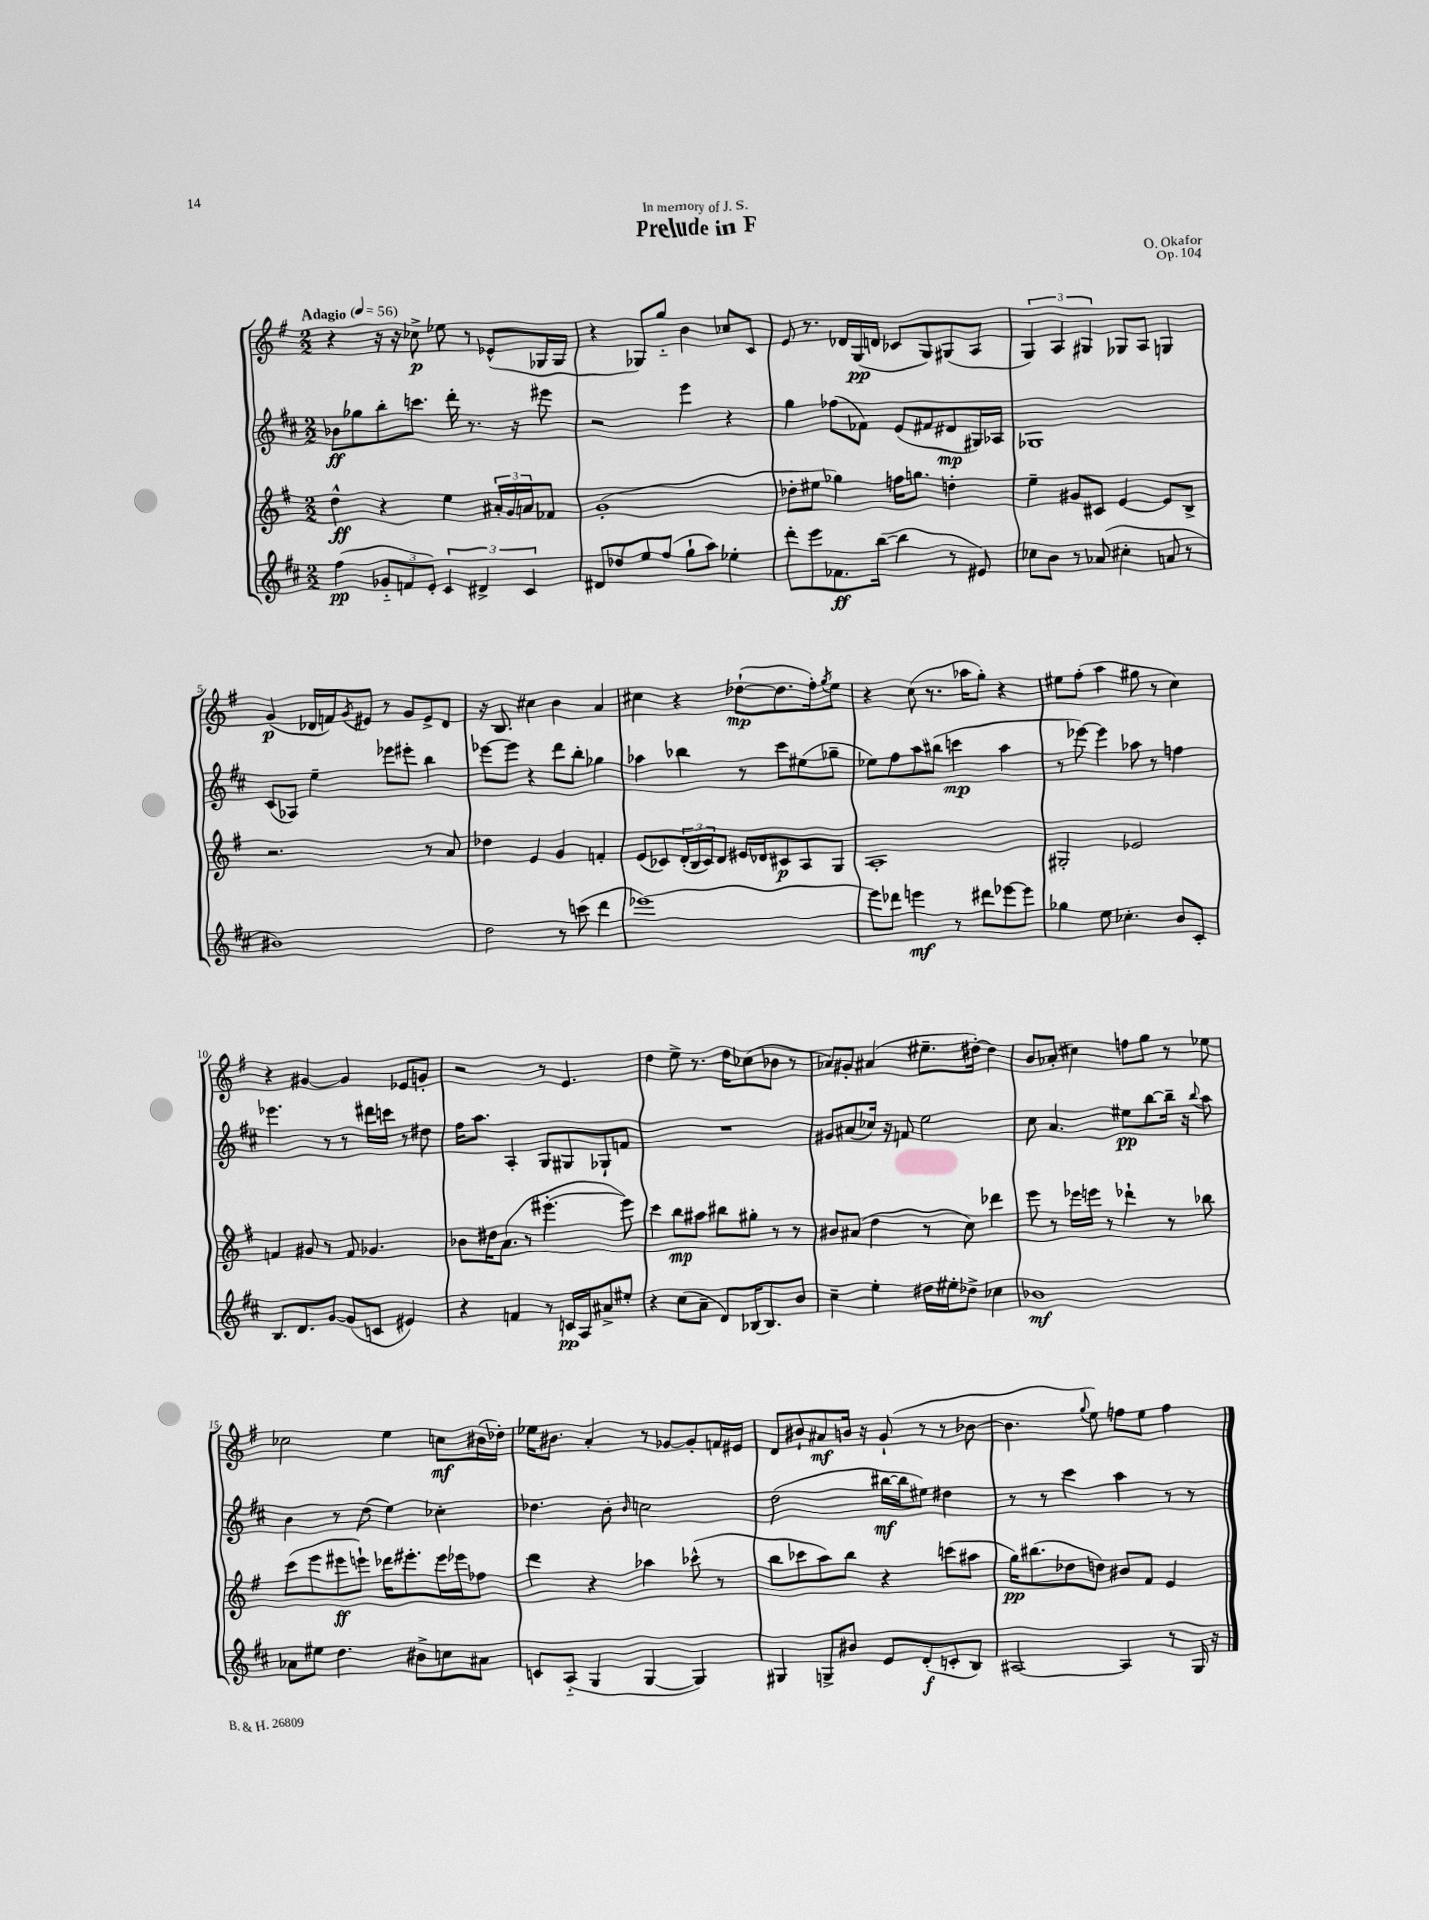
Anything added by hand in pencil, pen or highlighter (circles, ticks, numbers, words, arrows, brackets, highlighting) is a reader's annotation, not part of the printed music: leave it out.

**kern	**kern	**kern	**kern
*staff4	*staff3	*staff2	*staff1
*clefG2	*clefG2	*clefG2	*clefG2
*k[f#c#]	*k[f#]	*k[f#c#]	*k[f#]
*M2/2	*M2/2	*M2/2	*M2/2
*MM56	*MM56	*MM56	*MM56
(4ff#	4dd^^	8b-	4r
.	.	8gg-	.
12g-'~	4r	8bb'	16r
.	.	.	16r
12f	.	.	.
.	.	8.ccc	8cc-^
12e')	.	.	.
6c#	4ee	.	8ee-
.	.	16ddd'	.
.	.	8.r	8r
6d#^	.	.	.
.	24a#'	.	(8e-^^
.	24g	.	.
.	.	16r	.
6c#	24a	.	.
.	8f-	8eee#	16G-
.	.	.	16G-
=	=	=	=
8d#	(1g'	2r	4r
8dd-	.	.	.
8ee	.	.	8G-)
(8ff#	.	.	8gg'~
8gg`	.	4eee	4b
8aa)	.	.	.
4ee-'	.	4r	8cc-
.	.	.	8c
=	=	=	=
8ddd'	8dd-'	4gg	8e
8eee	8ee#	.	8.r
8.f-	4gg-)	(8ff-	.
.	.	.	16d-
.	.	8f-)	(16G
([16bb	.	.	16d
4bb]	16ff	(8e	8c-
.	8.gg	.	.
.	.	8f#	8G)
8r	4dd'	8d#	(8G#
8e#)	.	16G#)	8A
.	.	16A-	.
=	=	=	=
8cc-	4ee~	1G-	6G)
8b	.	.	.
.	.	.	6A
8r	8g#	.	.
.	.	.	6G#
(8a-	8c#	.	.
4cc#'	[4e	.	8G-
.	.	.	8A
8a	8e]	.	4G
8r	8B^	.	.
=	=	=	=
1b#)	2.r	(8c#	(4g
.	.	8A-)	.
.	.	4ee~	16d-
.	.	.	16f)
.	.	.	8qg
.	.	.	8e#
.	.	8eee-	8r
.	.	8eee#'	8g
.	8r	4bb	8e#^
.	8a	.	8d-
=	=	=	=
2dd	4dd-	[8eee-	16r
.	.	.	8.B
.	.	8eee-]	.
.	4e	4r	4cc#
8r	4g	8ddd	4b
(8ccc	.	8bb'	.
4ddd	4f'	4gg-	4a
=	=	=	=
[1eee-)	(8e	4aa-	4cc#
.	8c-)	.	.
.	(24d'	4bb-	4r
.	24B	.	.
.	24c-)	.	.
.	8d	.	.
.	16e#	8r	([8dd-`
.	16d-	.	.
.	8c#	8ccc#	8.dd-]
.	8A	(8ee#	.
.	.	.	16ff#')
.	.	.	8qgg
.	8G	8gg-~	8ee
=	=	=	=
8eee-]	1A'	8ee-)	4r
8ddd-	.	8ff#	.
4eee	.	8aa	(8cc
.	.	(8bb#	8.r
8r	.	4ccc	.
.	.	.	16aa-
8ddd#	.	.	8gg')
[8eee-	.	4aa	4r
8eee-]	.	.	.
=	=	=	=
4gg-	2G#'	8r	8ee#
.	.	[8eee-)	(8ff#'
8ee	.	4eee-]	4aa
4.cc-'	.	.	.
.	2e-	8aa-	8gg#
.	.	8r	8r
8b	.	4ff	4cc)
8c#'	.	.	.
=	=	=	=
8.B	4f	4.eee-	4r
8.d	.	.	.
.	8g#	.	[4g#
[8g	8r	8r	.
(8g]	8f	8r	4g#]
8c	4.g-	16ddd#	.
.	.	16ccc	.
4e#)	.	8r	8e-
.	.	8dd#	8g'
=	=	=	=
4r	8b-	16ff#	2r
.	.	8.aa	.
.	16dd#	.	.
.	(8.a	.	.
4f	.	4A'	.
.	8r	.	.
8r	[4.eee#'	8G	8r
16c	.	8G#	4.e
16A	.	.	.
8a#^	.	8G-`	.
8ee#'	8eee#])	8f	.
=	=	=	=
4r	4ccc	1r	4dd
(8cc#	8bb	.	8ee^
8a~	8aa#	.	8.r
8d)	8bb#	.	.
.	.	.	16dd
[16B-	8gg#'	.	(8cc-
8.B-]	.	.	.
.	8r	.	8b-
8b	8r	.	8r
=	=	=	=
4cc#~	8b#	8g#	8a-)
.	(8a#	(8a#	8g#'
4ee'	4dd	16cc-)	(4a#
.	.	16r	.
.	.	8f	.
16dd#	8r	2ee	8.ee#~
16ee#'	.	.	.
8dd-^	8cc)	.	.
.	.	.	[16dd#')
4cc-	4ddd-	.	4dd#]
=	=	=	=
1b-	8eee	8cc#	8b
.	8r	4.a	(8a-'
.	16eee-	.	4cc#)
.	16eee	.	.
.	8r	.	.
.	4ddd-`	8ee#	8ff
.	.	[8bb	8gg
.	8r	16bb~]	8r
.	.	16r	.
.	.	8qqbb	.
.	8bb-	8aa	8ee-
=	=	=	=
8a-	(8ccc	4b	2cc-
8ee#	8eee	.	.
4.dd	8eee#	8r	.
.	8eee`)	(8dd	.
.	16ddd-	4ee)	4ee
.	8.eee#'	.	.
8b#^	.	.	.
8cc	16eee#	4cc-'	8cc
.	16eee-	.	.
8a#	8ff-	.	(16b#
.	.	.	16dd-')
=	=	=	=
8c	4ddd	4.dd-	16ee-
.	.	.	8.b#
(8A'~	.	.	.
4G	4r	.	4a'
.	.	8b'	.
.	.	16qqb	.
[4G	4aa-	2cc	8r
.	.	.	[8g-
4G])	(8ccc-^^	.	8g-']
.	8r	.	16f
.	.	.	16e#
=	=	=	=
4G#	8bb	(2dd	8d
.	8ccc-	.	8b#`
8G^	8aa)	.	8a#
8b#	8bb	.	16b
.	.	.	16r
8e	4r	[16bb#	(8g`
.	.	16bb#]	.
(8d'	.	8ee#)	8r
8c'	(8ccc	4dd#	8r
8B)	8aa#	.	[8b-
=	=	=	=
[2A#	16gg)	8r	4.b-]
.	(8.bb#	.	.
.	.	8r	.
.	8dd-	4ccc#	.
.	.	.	8qqgg
.	8dd)	.	8ee)
4A#]	8b#	4aa	8ff
.	8f#	.	8ee
8r	4e	8r	4ff
16G	.	8r	.
16r	.	.	.
==	==	==	==
*-	*-	*-	*-
